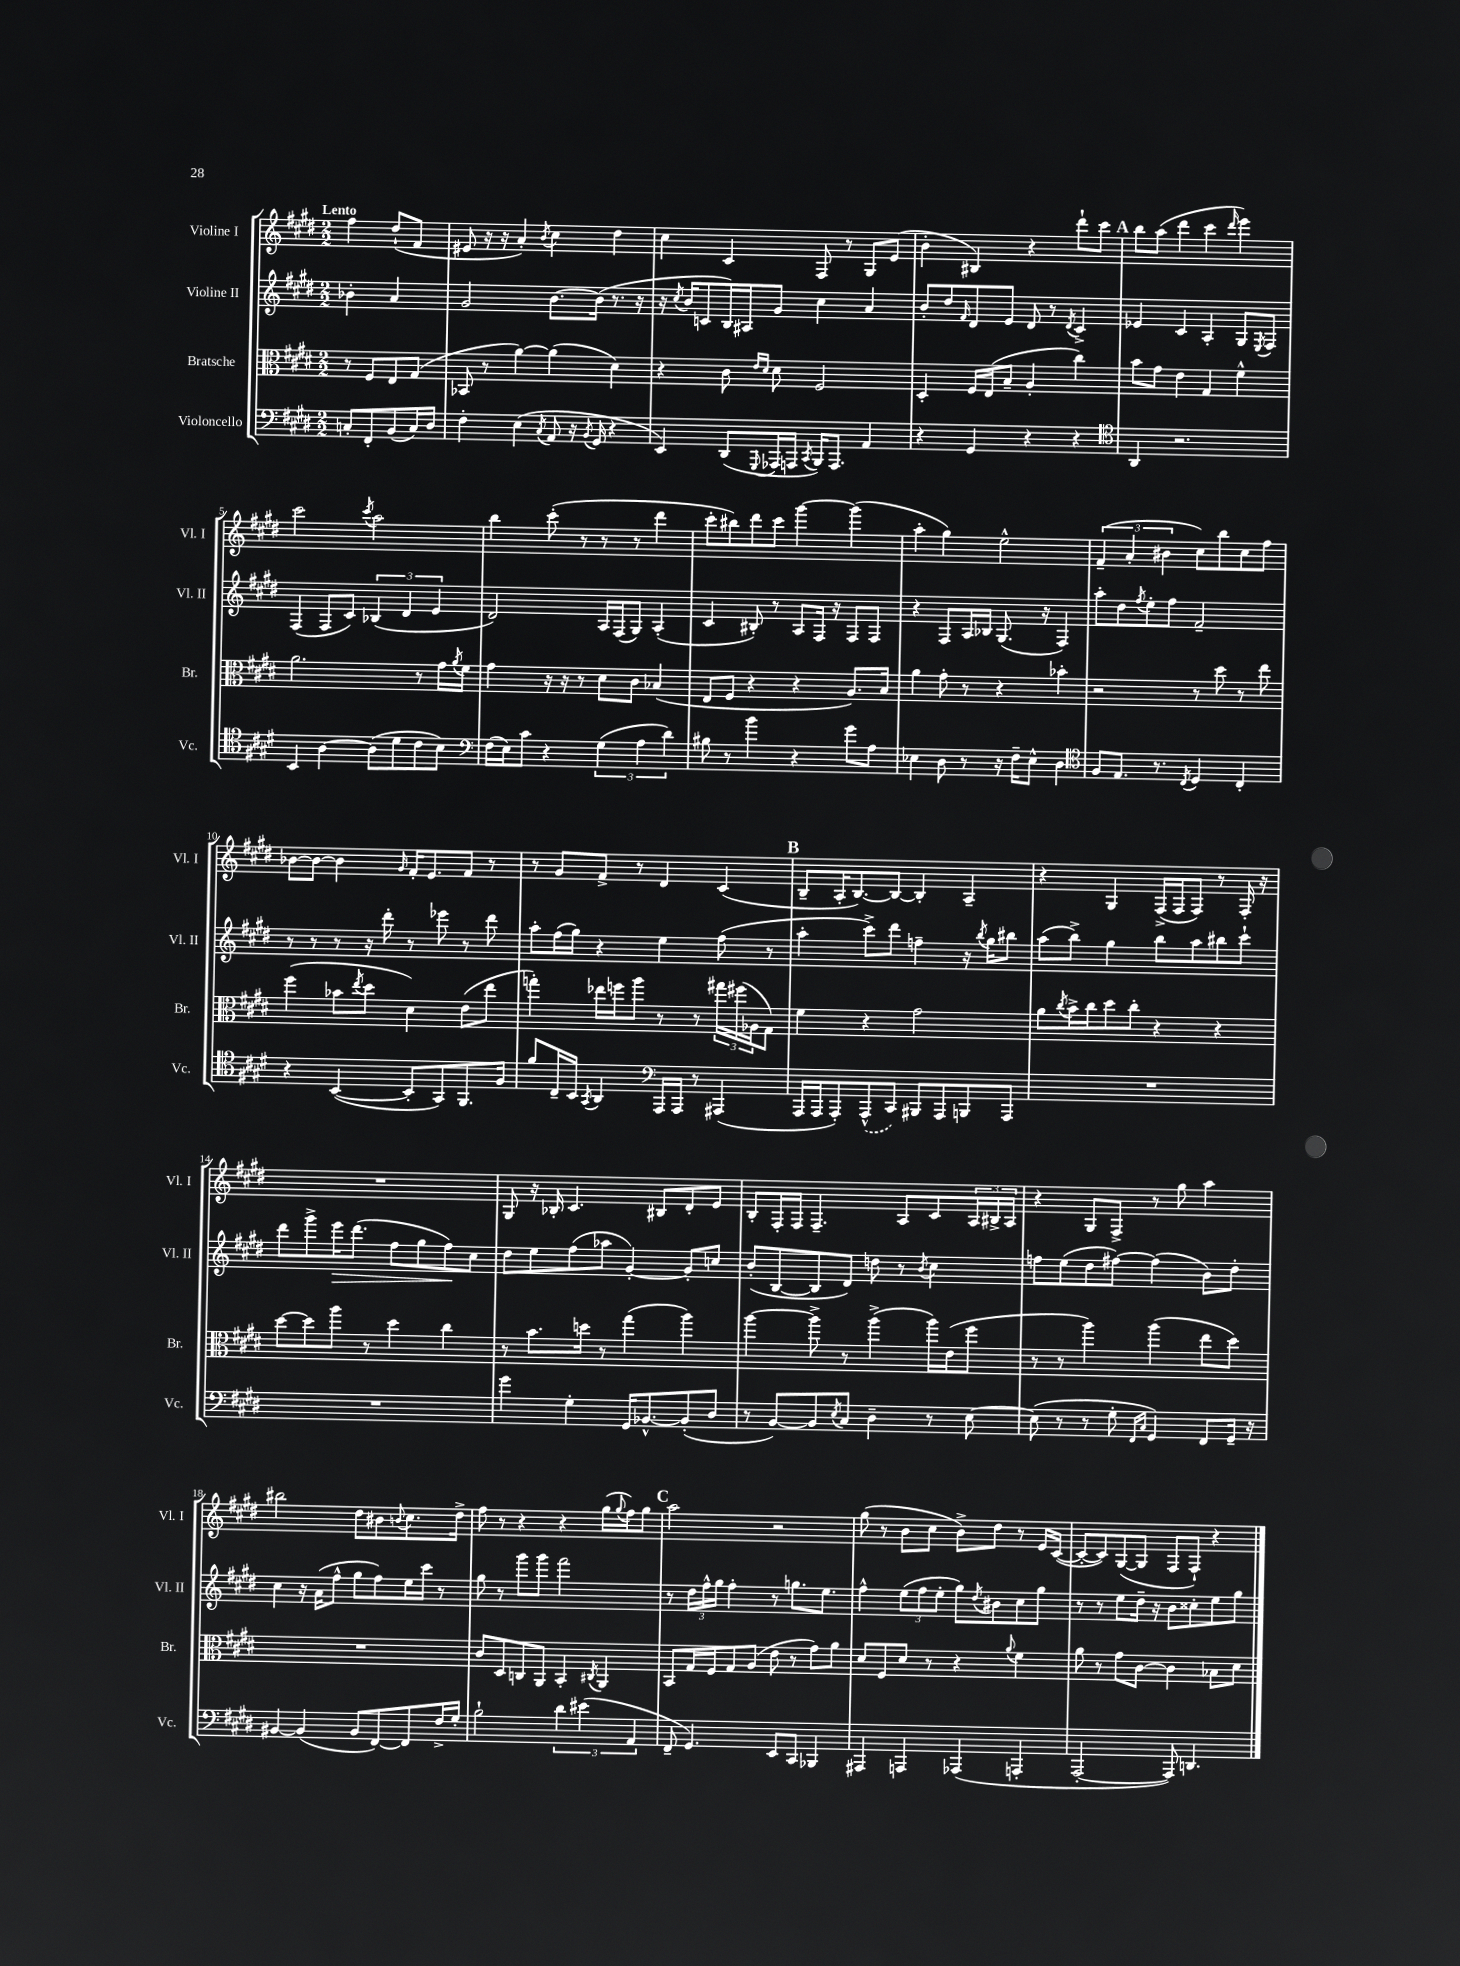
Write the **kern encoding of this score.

**kern	**kern	**kern	**kern
*staff4	*staff3	*staff2	*staff1
*clefF4	*clefC3	*clefG2	*clefG2
*k[f#c#g#d#]	*k[f#c#g#d#]	*k[f#c#g#d#]	*k[f#c#g#d#]
*M2/2	*M2/2	*M2/2	*M2/2
8C'	8r	4b-'	4ff#
8FF#'	8F#	.	.
(8BB	8E	4a	(8dd#`
16C)	(8G#	.	8f#
16D#	.	.	.
=	=	=	=
4F#'	8BB-	2g#	8e#
.	8r	.	16r
.	.	.	16r
(4E	[4a)	.	4a')
8qC#	.	.	8qb
8AA	(4a]	[8.b	4cc#
16r	.	.	.
8qBB	.	.	.
16GG#	.	(16b]	.
4r	4d#)	8.r	4dd#
.	.	16r	.
=	=	=	=
4EE)	4r	16r	4cc#
.	.	8qcc#	.
.	.	16b	.
.	.	8c	.
(8DD#	8c#	16B)	4c#
.	.	16A#	.
.	16qqe	.	.
8qqGGG#	16qqd#	.	.
16AAA-	8d#	8g#	.
16AAA	.	.	.
8qCC#	.	.	.
16BBB)	2F#	4cc#	8F#
8.AAA	.	.	.
.	.	.	8r
4AA	.	4a	8G#
.	.	.	(8e
=	=	=	=
4r	4D#'	8b'	4b'
.	.	8dd#	.
.	.	16qqf#	.
4GG#	16F#	8d#	4B#)
.	(16E	.	.
.	8B~	8e	.
4r	4A'	8d#	4r
.	.	8r	.
.	.	8qd#	.
4r	4cc#)	4c#^	8ddd#`
.	.	.	8ccc#
=	=	=	=
*clefC4	*	*	*
4AA	8b	4e-	8bb
.	8g#	.	(8aa
2.r	4e	4c#	4ddd#
.	4G#	4A'	4ccc#
.	.	.	16qqddd#
.	4f#^^	8G#	4eee)
.	.	8qE	.
.	.	8F#	.
=	=	=	=
4BB	2.a	(4F#	2ccc#
[4A	.	8F#	.
.	.	8c#)	.
.	.	.	8qccc#
(8A]	.	(6B-	2aa
8d#	.	.	.
.	.	6d#	.
8c#	8r	.	.
.	.	6e	.
8B)	16g#	.	.
.	8qa	.	.
.	16f#	.	.
=	=	=	=
*clefF4	*	*	*
(16F#	4g#	2d#)	4bb
16E)	.	.	.
8c#	.	.	.
4r	16r	.	(8ccc#'
.	16r	.	.
.	8r	.	8r
(6G#	8d#	16A	8r
.	.	(16F#	.
.	8c#	8G#)	8r
6A	.	.	.
.	(4B-	(4A'	4ddd#
6d#)	.	.	.
=	=	=	=
8B#	8E	4c#	8ccc#'
8r	8F#	.	8bb#)
4b	4r	8B#')	8ddd#
.	.	8r	8ccc#
4r	4r	8A	[4ggg#
.	.	16F#	.
.	.	16r	.
8g#	8.A)	8F#	(4ggg#]
8A	.	8F#	.
.	16B	.	.
=	=	=	=
4E-	4a	4r	4aa'
8D#	8g#'	8F#	4gg#)
8r	8r	16A	.
.	.	16B-	.
16r	4r	(8.G#	2ee^^
16F#~	.	.	.
8E-^^	.	.	.
.	.	16r	.
4D#	4b-'	4F#)	.
=	=	=	=
*clefC4	*	*	*
8F#	2r	8aa'	(6f#~
8.E	.	8dd#	.
.	.	.	6a'
.	.	8qff#	.
.	.	8ee'	.
8.r	.	.	.
.	.	.	6b#
.	.	8ff#	.
8qC#	.	.	.
4D#	8r	2f#~	8cc#)
.	8dd#	.	8bb
4C#'	8r	.	8cc#
.	8ee	.	8ff#
=	=	=	=
4r	(4ff#	8r	[8b-
.	.	8r	8b-_
([4BB	8b-	8r	4b-]
.	8qee	.	.
.	8dd#	16r	.
.	.	16ddd#'	.
.	.	.	16qqg#
8BB']	4d#)	8r	16f#'
.	.	.	8.e
8GG#)	.	8eee-	.
8.FF#	(8e	8r	8f#
.	8ee	8ddd#	8r
16F#	.	.	.
=	=	=	=
8f#	4gg')	8aa'	8r
16C#~	.	(16ff#	8g#
16BB	.	16gg#)	.
8qGG#	.	.	.
4AA	16ee-	4r	8f#^
.	16ff	.	.
.	8aa	.	8r
*clefF4	*	*	*
16AAA	8r	4ee	4d#
16AAA	.	.	.
8r	8r	.	.
(4AAA#	24gg#	(8ff#	(4c#
.	(24ff#	.	.
.	24A-	.	.
.	8G#)	8r	.
=	=	=	=
16AAA	4f#	4aa'	8B~
16AAA	.	.	.
8AAA')	.	.	16A'
.	.	.	[8.B)
(8AAA^^	4r	8ccc#^)	.
8CC#)	.	8ddd#	8B_
8BBB#	2g#	4ff~	4B']
8AAA	.	.	.
8BBB	.	16r	4A~
.	.	8qbb	.
.	.	16gg#	.
8AAA	.	8bb#	.
=	=	=	=
1r	8a	(8aa	4r
.	8qcc#	.	.
.	16b^	8bb^)	.
.	16cc#	.	.
.	8dd#	4gg#	4G#
.	8cc#'	.	.
.	4r	8bb	(16F#^
.	.	.	16F#
.	.	8aa	8F#)
.	4r	8bb#	8r
.	.	8ccc#`	16F#'
.	.	.	16r
=	=	=	=
1r	[8dd#	8ddd#	1r
.	8dd#]	8ggg#^	.
.	8aa	16eee	.
.	.	(8.ddd#	.
.	8r	.	.
.	4dd#	8ff#	.
.	.	8gg#	.
.	4cc#	8ff#)	.
.	.	8cc#	.
=	=	=	=
4g#	8r	8dd#	8G#
.	8.b	8ee	16r
.	.	.	16B-'
4G#'	.	(8ff#	4.c#
.	16dd	.	.
.	8r	8aa-	.
16GG#	(4gg#	[4g#')	.
[8.BB-^^	.	.	.
.	.	.	8B#
(8BB-']	4aa)	8g#']	8d#'
8D#	.	8cc	8e
=	=	=	=
8r	[4aa	(8b'	8B'
[8BB)	.	[8B	16F#'
.	.	.	16F#
8BB]	8aa^]	8B]	4.F#~
8qE	.	.	.
8C#	8r	8d#)	.
4D#~	(4aa^	8dd	.
.	.	8r	8A
.	.	8qb	.
8r	16aa)	4cc#	8c#
.	(16e	.	.
[8E	8ff#	.	24A
.	.	.	24B#^
.	.	.	24A
=	=	=	=
(8E]	8r	8ff	4r
8r	8r	(8ee	.
8r	4aa)	8dd#	8G#
8G#'	.	[8ff#)	8F#^
16qqFF#	.	.	.
16qqC#	.	.	.
4GG#)	(4aa	(4ff#]	8r
.	.	.	8gg#
8FF#	8ee	8b)	4aa
16GG#~	8dd#)	8dd#'	.
16r	.	.	.
=	=	=	=
[4BB#	1r	4cc#	2bb#
(4BB#]	.	16r	.
.	.	(16a	.
.	.	8ff#^^	.
8BB#	.	8gg#	8dd#
[8FF#)	.	8ff#)	8b#
.	.	.	8qqb
8FF#]	.	16ee	8.cc#
.	.	16ccc#	.
16F#^	.	8r	.
16G#'	.	.	16dd#^
=	=	=	=
2B`	8c#	8gg#	8ff#
.	8D#	8r	8r
.	8C	8ggg#	4r
.	8AA	8ggg#	.
6d#	4BB'	2fff#	4r
(6e#	.	.	.
.	8qC#	.	.
.	4AA	.	(16gg#
.	.	.	8qqgg#
.	.	.	16ff#)
6AA	.	.	.
.	.	.	8gg#
=	=	=	=
8FF#~	8BB	8r	2aa
4.GG#)	16G#	24dd#	.
.	.	24ff#^^	.
.	16F#	.	.
.	.	24gg#	.
.	8G#	4ff#'	.
.	(8A	.	.
8EE	8e	8r	2r
8CC#	8r	8.gg	.
4BBB-	8g#)	.	.
.	.	8.ee	.
.	8a	.	.
=	=	=	=
4AAA#	8d#	4ff#^^	(8gg#
.	8F#	.	8r
4AAA	8d#	(12ee	8b
.	.	12ff#	.
.	8r	.	8cc#
.	.	12ee'	.
(4AAA-	4r	8gg#)	8b^)
.	.	8qdd#	.
.	.	8b#	8dd#
.	8qqa	.	.
4AAA'	4f#	8cc#	8r
.	.	8gg#	16e
.	.	.	([16c#
=	=	=	=
[2AAA'	8a	8r	8c#'_
.	8r	8r	8c#])
.	8g#	8ee	([8G#
.	[8c#	16dd#~	8G#]
.	.	16r	.
8AAA])	4c#]	8b	8F#
4.DD	.	8cc##'	8F#`)
.	8B-	8ee	4r
.	8d#	8gg#	.
==	==	==	==
*-	*-	*-	*-
